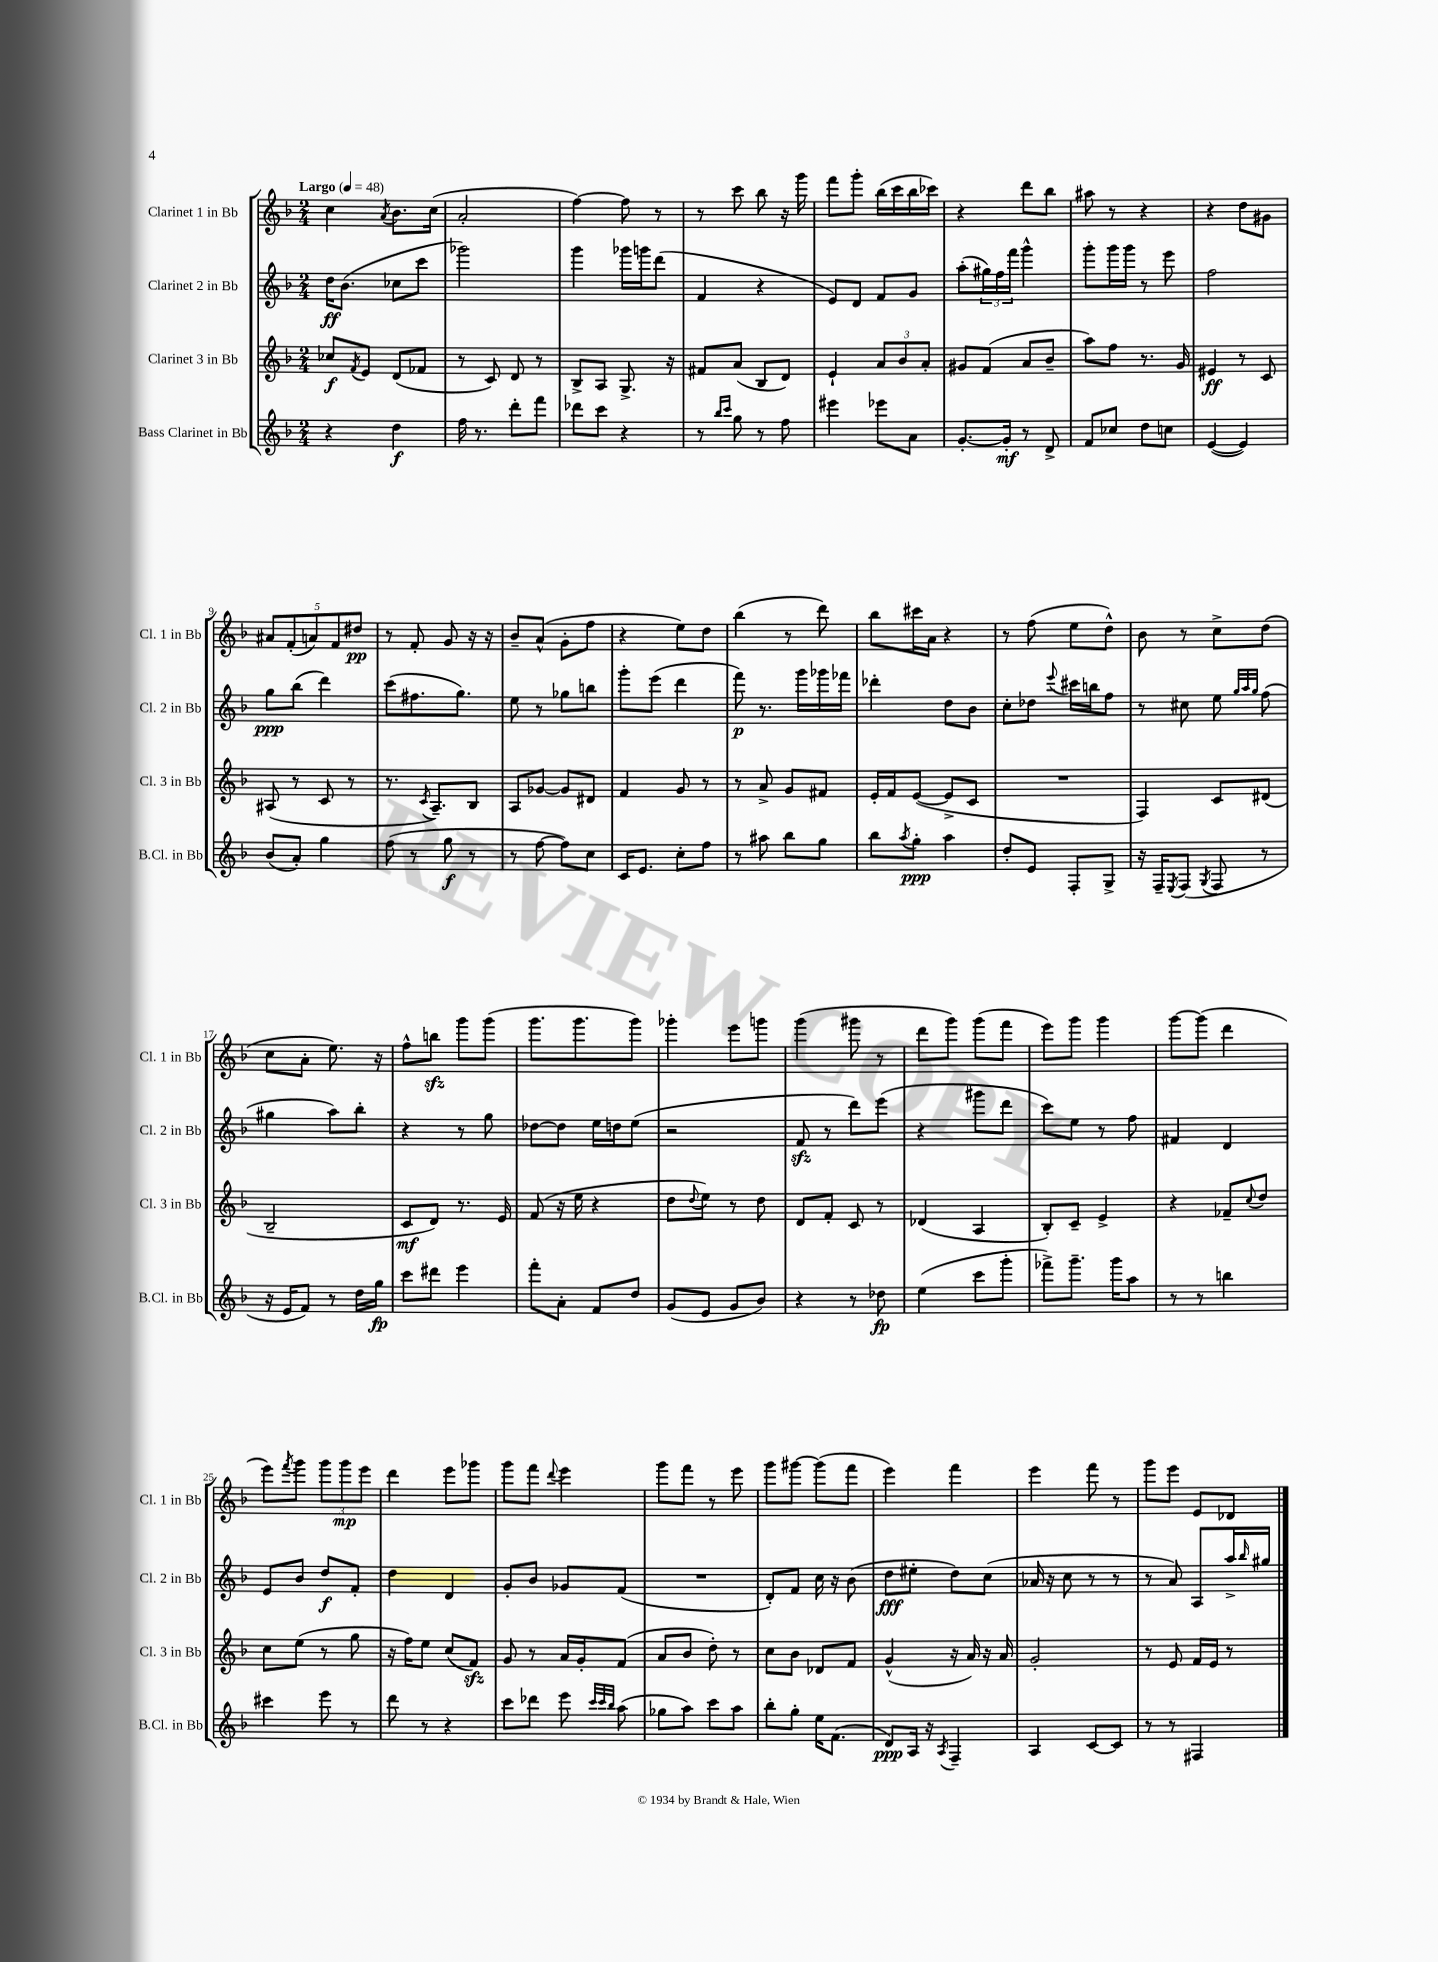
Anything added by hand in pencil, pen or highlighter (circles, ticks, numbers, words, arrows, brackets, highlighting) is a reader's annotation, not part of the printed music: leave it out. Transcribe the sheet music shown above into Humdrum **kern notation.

**kern	**kern	**kern	**kern
*staff4	*staff3	*staff2	*staff1
*clefG2	*clefG2	*clefG2	*clefG2
*k[b-]	*k[b-]	*k[b-]	*k[b-]
*M2/4	*M2/4	*M2/4	*M2/4
*MM48	*MM48	*MM48	*MM48
4r	8cc-/L	16dd\LK	4cc\
.	.	(8.b-\J	.
.	8qf/	.	.
.	8e/J	.	.
.	.	.	8qa/
4dd\	(8d/L	8cc-\L	8.b-\L
.	8f-/J	8ccc\J	.
.	.	.	(16cc\Jk
=	=	=	=
16ff\	8r	2ggg-\)	2a'/
8.r	.	.	.
.	8c/)	.	.
8ddd'\L	8d/	.	.
8fff\J	8r	.	.
=	=	=	=
8ddd-\L	8B-^/L	4ggg\	[4ff\)
8ccc\J	8A/J	.	.
4r	8.G^/	16ggg-\LL	8ff\]
.	.	16ggg\J	.
.	.	(8ddd\J	8r
.	16r	.	.
=	=	=	=
8r	8f#/L	4f/	8r
16qqbb-/LL	.	.	.
16qqccc/JJ	.	.	.
8gg\	(8a/J	.	8ccc\
8r	8B-/L	4r	8bb-\
8ff\	8d/J)	.	16r
.	.	.	16ggg\
=	=	=	=
4eee#\	4e`/	8e/L)	8fff\L
.	.	8d/J	8ggg'\J
8eee-\L	12a/L	8f/L	(16bb-\LL
.	.	.	16ccc\
.	12b-/	.	.
8a\J	.	8g/J	16bb-\
.	12a'/J	.	.
.	.	.	16ccc-\JJ)
=	=	=	=
[8.g'/L	8g#/L	(8aa'\L	4r
.	(8f/J	24gg#\L)	.
.	.	24ff\	.
16g'/]Jk	.	.	.
.	.	24fff\JJ	.
8r	8a/L	4ggg^^\	8ddd\L
8d^/	8b-~/J	.	8bb-\J
=	=	=	=
8f/L	8aa\L)	8ggg'\L	8aa#\
8cc-/J	8ff\J	16ggg\L	8r
.	.	16ggg\JJ	.
8dd\L	8.r	8r	4r
8cc\J	.	8eee\	.
.	16g/	.	.
=	=	=	=
([4e/	4e#/	2ff\	4r
4e/])	8r	.	8dd\L
.	8c/	.	8g#\J
=	=	=	=
(8b-/L	(8A#/	8gg\L	10a#/L
.	.	.	(10f'/
8a'/J)	8r	(8bb-\J	.
.	.	.	10a/)
4gg\	8c/	4ddd\)	.
.	.	.	10f/
.	8r	.	.
.	.	.	10dd#/J
=	=	=	=
(8ff\	8.r	(8ccc\L	8r
8r	.	8.ff#\	8f'/
.	8qc/	.	.
.	8.A~/L)	.	.
8gg\	.	.	8g/
.	.	8.gg\J)	.
8r	8B-/J	.	16r
.	.	.	16r
=	=	=	=
8r	8A/L	8ee\	8b-~/L
[8ff\	[8g-/J	8r	(8a^^/J
8ff\]L)	8g-/]L	8gg-\L	8g'\L
8cc\J	8d#/J	8bb\J	8ff\J
=	=	=	=
16c/LK	4f/	8ggg'\L	4r
8.e/J	.	.	.
.	.	(8eee\J	.
8cc'\L	8g/	4ddd\	8ee\L)
8ff\J	8r	.	8dd\J
=	=	=	=
8r	8r	8fff\)	(4bb-\
8aa#\	8a^/	8.r	.
8bb-\L	8g/L	.	8r
.	.	16ggg\LL	.
8gg\J	8f#/J	16ggg-\	8ddd\)
.	.	16fff-\JJ	.
=	=	=	=
8bb-\L	16e'/LL	4ddd-'\	8bb-\L
.	16f/J	.	.
8qaa/	.	.	.
8gg'\J	([8e/J	.	16ccc#\L
.	.	.	16a\JJ
4aa\	8e^/]L	8dd\L	4r
.	8c/J	8b-\J	.
=	=	=	=
8dd'/L	2r	8cc'\L	8r
8e/J	.	8dd-\J	(8ff\
.	.	8qqeee/	.
8F'/L	.	16ccc#\LL	8ee\L
.	.	16bb\J	.
8G^/J	.	8ff\J	8dd^^\J)
=	=	=	=
16r	4F/)	8r	8b-\
16F~/LK	.	.	.
8qE/	.	.	.
(8F/J	.	8cc#\	8r
8qG/	.	.	.
8F/	8c/L	8ee\	8cc^\L
.	.	32qqgg/LLL	.
.	.	32qqaa/	.
.	.	32qqgg/JJJ	.
8r	(8d#/J	(8ff\	(8dd\J
=	=	=	=
16r	2B-~/	4gg#\	8cc\L
16e/LK	.	.	.
8f/J)	.	.	8a'\J
8r	.	8aa\L)	8.ee\)
16dd\LL	.	8bb-'\J	.
16gg\JJ	.	.	16r
=	=	=	=
8ccc\L	8c/L	4r	8ff^^\L
8ddd#\J	8d/J)	.	8bb\J
4eee\	8.r	8r	8ggg\L
.	.	8gg\	(8ggg\J
.	16e/	.	.
=	=	=	=
8fff'\L	(8f/	[8dd-\L	8.ggg\L
8a'\J	16r	8dd-\]J	.
.	16ee\	.	8.ggg\
8f/L	4r	16ee\LL	.
.	.	16dd\J	.
8dd/J	.	(8ee\J	8ggg\J)
=	=	=	=
(8g/L	8dd\L	2r	4ggg-'\
.	8qqdd/	.	.
8e/J	8ee\J)	.	.
8g/L	8r	.	8eee\L
8b-/J)	8dd\	.	8ggg\J
=	=	=	=
4r	8d/L	8f/	(4ggg\
.	8f'/J	8r	.
8r	8c/	8ddd\L)	8ggg#\
8dd-\	8r	(8eee\J	8r
=	=	=	=
(4ee\	(4d-/	4r	8ddd\L
.	.	.	8ggg\J)
8ccc\L	4A/	8ggg#\L	(8ggg\L
8ggg'\J	.	8ddd\J	8fff\J
=	=	=	=
8fff-^\L)	8B-'/L)	8ccc\L)	8eee\L)
8.ggg~\J	8c~/J	8ee\J	8ggg\J
.	4e^/	8r	4ggg\
16ggg\LK	.	.	.
8aa\J	.	8ff\	.
=	=	=	=
8r	4r	4f#/	[8ggg\L
8r	.	.	(8ggg\]J
4bb\	8f-~/L	4d/	4ddd\
.	8qqcc/	.	.
.	8dd/J	.	.
=	=	=	=
4ccc#\	8cc\L	8e/L	8eee\L)
.	.	.	8qfff/
.	(8ee\J	8b-/J	8ggg\J
8eee\	8r	8dd/L	12ggg\L
.	.	.	12ggg\
8r	8gg\	8f'/J	.
.	.	.	12eee\J
=	=	=	=
8ddd\	16r	4dd\	4ddd\
.	16ff\LK)	.	.
8r	8ee\J	.	.
4r	(8cc/L	4d/	8eee\L
.	8f/J)	.	8ggg-\J
=	=	=	=
8ccc\L	8g/	8g'/L	8ggg\L
8ddd-\J	8r	8b-/J	8fff\J
.	.	.	8qqddd/
8eee\	16a/LL	8g-/L	4eee\
.	16g'/J	.	.
32qqccc/LLL	.	.	.
32qqccc/	.	.	.
32qqbb-/JJJ	.	.	.
(8aa\	(8f/J	(8f/J	.
=	=	=	=
8gg-\L	8a/L	2r	8ggg\L
8aa\J)	8b-/J	.	8fff\J
8ccc\L	8dd'\)	.	8r
8aa\J	8r	.	8eee\
=	=	=	=
8bb-'\L	8cc\L	8d'/L)	8ggg\L
8gg'\J	8b-\J	8f/J	[8ggg#\J
16ee\LK	8d-/L	16cc\	(8ggg#\]L
(8.f\J	.	16r	.
.	8f/J	(8b-\	8fff\J
=	=	=	=
8d/L)	(4g^^/	8dd\L	4eee\)
16A/Jk	.	8ee#'\J	.
16r	.	.	.
8qA/	.	.	.
4F~/	16r	8dd\L)	4fff\
.	16a/)	.	.
.	16r	(8cc\J	.
.	16a/	.	.
=	=	=	=
4A/	2g'/	16a-/	4eee\
.	.	16r	.
.	.	8cc\	.
[8c/L	.	8r	8fff\
8c/]J	.	8r	8r
=	=	=	=
8r	8r	8r	8ggg\L
8r	8e/	8a/)	8eee\J
4F#/	16f/LL	8A/L	8e/L
.	16e/JJ	.	.
.	8r	16aa^/L	8d-/J
.	.	16qqbb-/	.
.	.	16gg#/JJ	.
==	==	==	==
*-	*-	*-	*-
